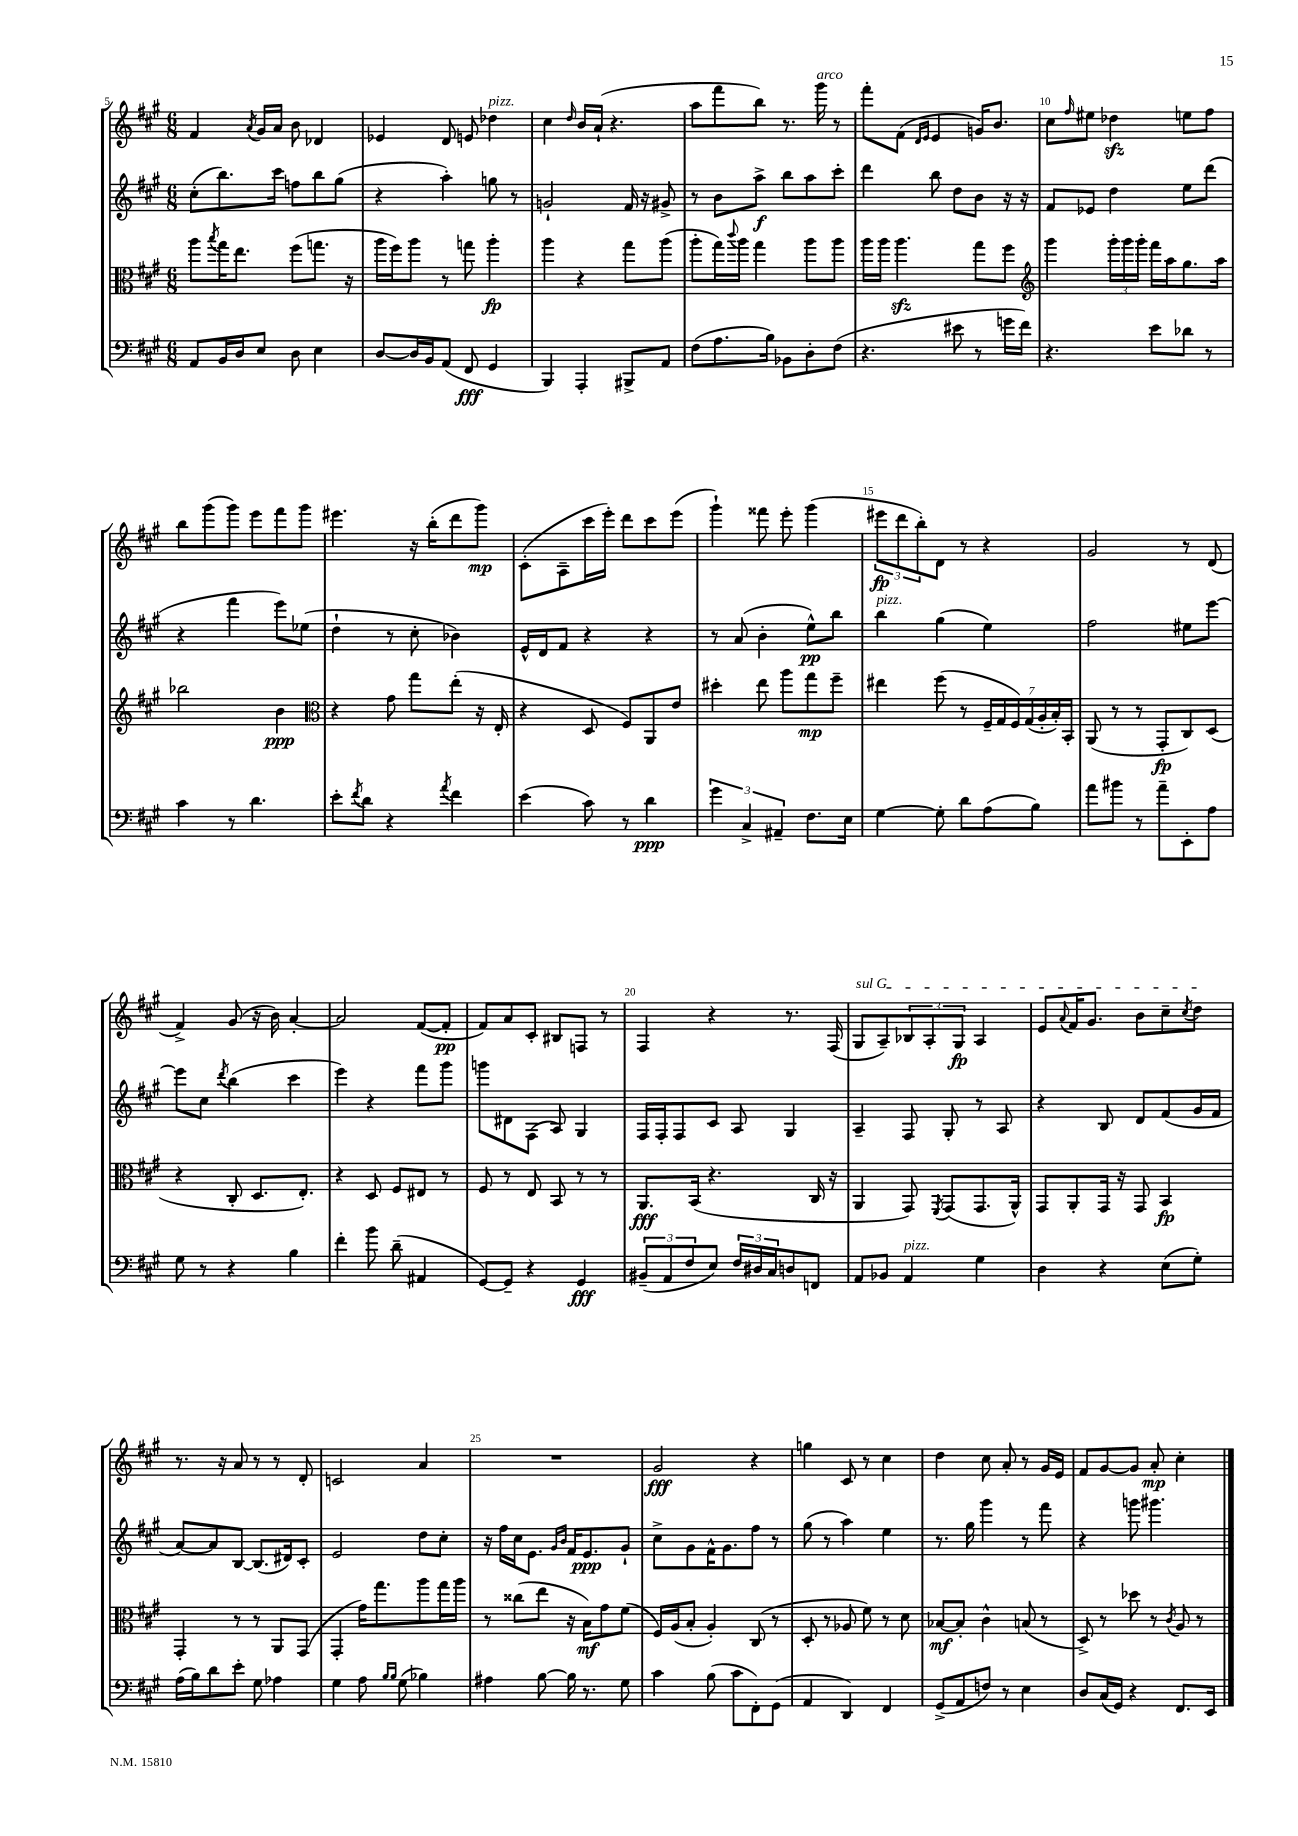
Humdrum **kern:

**kern	**kern	**kern	**kern
*staff4	*staff3	*staff2	*staff1
*clefF4	*clefC3	*clefG2	*clefG2
*k[f#c#g#]	*k[f#c#g#]	*k[f#c#g#]	*k[f#c#g#]
*M6/8	*M6/8	*M6/8	*M6/8
8AA	8aa	(8cc#'	4f#
.	8qbb	.	.
16BB	16gg#	8.bb)	.
16D	8.ee	.	.
.	.	.	8qa
8E	.	.	16g#
.	.	16ccc#	16a
8D	(8ff#	8ff	8b
4E	8.gg	8bb	4d-
.	.	(8gg#	.
.	16r	.	.
=	=	=	=
[8D	16aa	4r	4e-
.	16ff#)	.	.
16D]	8aa	.	.
16BB	.	.	.
(8AA	8r	4aa')	8d
8FF#	8gg	.	8e
4GG#	4aa'	8gg	4dd-
.	.	8r	.
=	=	=	=
4BBB)	4aa	2g`	4cc#
.	.	.	16qqdd
4AAA'	4r	.	16b
.	.	.	(16a`
.	.	.	4.r
8BBB#^	8gg#	16f#	.
.	.	16r	.
8AA	(8aa	8g#^	.
=	=	=	=
(8F#	8aa'	8r	8aa
8.A	16gg#)	8b	8fff#
.	8qqccc#	.	.
.	16aa	.	.
.	4gg#	8aa^	8bb)
16B)	.	.	.
8BB-	.	8bb	8.r
8D'	8aa	8aa	.
.	.	.	16ggg#
(8F#	8aa	8ccc#'	8r
=	=	=	=
4.r	16aa	4ddd	8fff#'
.	16aa	.	.
.	4.aa	.	(8f#
.	.	.	16qqd
.	.	.	16qqe
.	.	8bb	4e
8e#	.	8dd	.
8r	8gg#	8b	16g)
.	.	.	8.b
16g	8ff#	16r	.
16f#)	.	16r	.
=	=	=	=
*	*clefG2	*	*
4.r	4ggg#	8f#	8cc#
.	.	.	16qqff#
.	.	8e-	8ee#
.	24ggg#'	4dd	4dd-
.	24ggg#	.	.
.	24ggg#'	.	.
8e	16fff#	.	.
.	16aa	.	.
8d-	8.gg#	8ee	8ee
8r	.	(8ddd	8ff#
.	16aa	.	.
=	=	=	=
4c#	2bb-	4r	8bb
.	.	.	(8ggg#
8r	.	4fff#	8ggg#)
4.d	.	.	8eee
.	4b	8eee)	8fff#
.	.	(8ee-	8ggg#
=	=	=	=
*	*clefC3	*	*
8e'	4r	4dd`	4.eee#
8qf#	.	.	.
8d	.	.	.
4r	8g#	8r	.
.	8gg#	8cc#'	16r
.	.	.	(16bb'
8qa	.	.	.
4f#	(8ee'	4b-)	8ddd
.	16r	.	8ggg#)
.	16E'	.	.
=	=	=	=
(4e	4r	16e^^	(8c#'
.	.	16d	.
.	.	8f#	8A~
8c#)	8D	4r	16ccc#
.	.	.	16eee')
8r	8F#)	.	8ddd
4d	8AA	4r	8ccc#
.	8e	.	(8eee
=	=	=	=
6g#	4dd#'	8r	4ggg#`)
.	.	(8a	.
6C#^	.	.	.
.	8ee	4b'	8fff##
6AA#~	.	.	.
.	8aa	.	8eee'
8.F#	8gg#	8ee^^)	(4ggg#
.	8ff#~	8bb	.
16E	.	.	.
=	=	=	=
[4G#	4ee#	4bb	12eee#
.	.	.	12ddd
.	.	.	12bb')
8G#']	(8ff#	(4gg#	8d
8d	8r	.	8r
(8A	28F#~	4ee)	4r
.	28G#	.	.
.	28F#)	.	.
.	(28G#	.	.
8B)	.	.	.
.	28A'	.	.
.	28B')	.	.
.	28BB'	.	.
=	=	=	=
8a	(8AA	2ff#	2g#
8b#	8r	.	.
8r	8r	.	.
8a~	8GG#'	.	.
8EE'	8C#)	8ee#	8r
8A	(8D	[8eee	(8d
=	=	=	=
8G#	4r	8eee]	4f#^)
8r	.	8cc#	.
.	.	8qddd	.
4r	8C#'	(4bb	(8g#
.	8.D	.	16r
.	.	.	16b)
4B	.	4ccc#	[4a'
.	8.E')	.	.
=	=	=	=
4f#'	4r	4eee)	2a]
8b	8D	4r	.
(8d~	8F#	.	.
4AA#	8E#	8fff#	([8f#
.	8r	8ggg#	8f#']
=	=	=	=
[8GG#)	8F#	8ggg	8f#)
8GG#~]	8r	8d#	8a
4r	8E	(8F#	8c#'
.	8BB	8A)	8B#
4GG#	8r	4G#	8F
.	8r	.	8r
=	=	=	=
(12BB#~	8.AA	16F#	4F#
.	.	16F#'	.
12AA	.	.	.
.	.	8F#	.
12F#	.	.	.
.	(16BB	.	.
8E)	4.r	8c#	4r
24F#	.	8A	.
24D#	.	.	.
24C#	.	.	.
8D	.	4G#	8.r
8FF	16C#	.	.
.	16r	.	(16F#
=	=	=	=
8AA	4AA	4A~	8G#
8BB-	.	.	8A~)
4AA	8GG#)	8F#	12B-
.	.	.	12A'
.	8qFF#	.	.
.	(8GG#	8G#'	.
.	.	.	12G#
4G#	8.GG#	8r	4A
.	.	8A	.
.	16AA^^)	.	.
=	=	=	=
4D	8GG#	4r	8e
.	.	.	8qqa
.	8AA'	.	16f#
.	.	.	8.g#
4r	16GG#	8B	.
.	16r	.	.
.	8GG#	8d	8b
(8E	4BB	(8f#	8cc#~
.	.	.	8qcc#
8G#')	.	16g#	8dd
.	.	16f#	.
=	=	=	=
(16A	4GG#'	[8a)	8.r
16B)	.	.	.
8d	.	8a]	.
.	.	.	16r
8e'	8r	[8B	8a
8G#	8r	(8.B]	8r
4A-	8AA	.	8r
.	.	16d#)	.
.	(8GG#	8c#'	8d'
=	=	=	=
4G#	4GG#'	2e	2c
8A	16g#)	.	.
.	8.gg#	.	.
16qqB	.	.	.
16qqB	.	.	.
(8G#	.	.	.
4B-)	8aa	8dd	4a
.	16gg#	8cc#'	.
.	16aa	.	.
=	=	=	=
4A#	8r	16r	2.r
.	.	16ff#	.
.	(8cc##	16cc#	.
.	.	8.e	.
[8B	8ee	.	.
.	.	16qqg#	.
.	.	16qqb	.
16B]	16r	16f#	.
8.r	16B)	8.e	.
.	8g#	.	.
8G#	(8f#	8g#`	.
=	=	=	=
4c#	16F#)	8cc#^	2g#
.	(16A	.	.
.	8B'	8g#	.
(8B	4A')	16f#^^	.
.	.	8.g#	.
8c#	.	.	.
8FF#')	(8C#	8ff#	4r
(8GG#	8r	8r	.
=	=	=	=
4AA	8D'	(8gg#	4gg
.	8r	8r	.
4DD)	8A-	4aa)	8c#
.	8f#)	.	8r
4FF#	8r	4ee	4cc#
.	8d	.	.
=	=	=	=
(8GG#^	[8B-	8.r	4dd
8AA	8B-']	.	.
.	.	16gg#	.
8F)	4c#^^	4ggg#	8cc#
8r	.	.	8a'
4E	(8B	8r	8r
.	8r	8fff#	16g#
.	.	.	16e
=	=	=	=
8D	8D^)	4r	8f#
(16C#	8r	.	[8g#
16GG#)	.	.	.
4r	8dd-	8ggg	8g#]
.	8r	4.ggg#	8a'
.	8qc#	.	.
8.FF#	8A	.	4cc#'
.	8r	.	.
16EE	.	.	.
==	==	==	==
*-	*-	*-	*-
